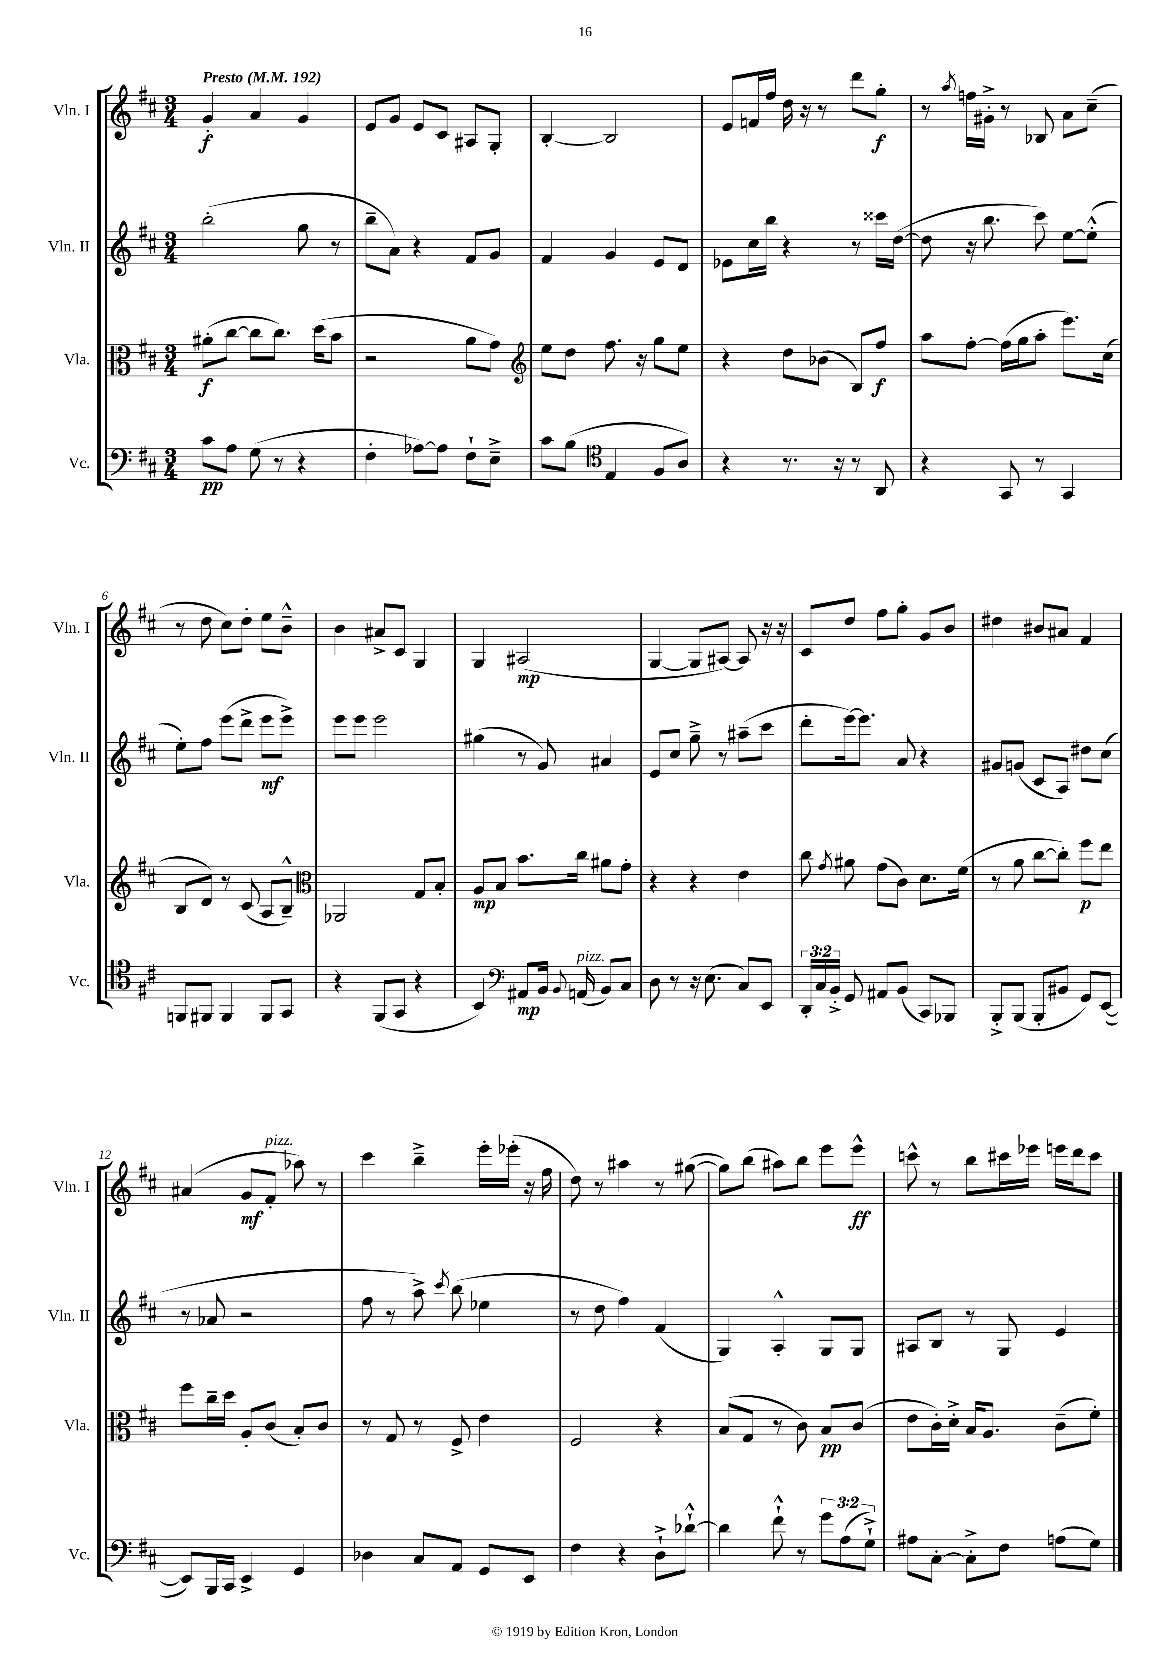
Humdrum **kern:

**kern	**kern	**kern	**kern
*staff4	*staff3	*staff2	*staff1
*clefF4	*clefC3	*clefG2	*clefG2
*k[f#c#]	*k[f#c#]	*k[f#c#]	*k[f#c#]
*M3/4	*M3/4	*M3/4	*M3/4
*MM192	*MM192	*MM192	*MM192
8c#	(8a#'	(2bb'	4g'
8A	[8cc#	.	.
(8G	8cc#]	.	4a
8r	8.cc#)	.	.
4r	.	8gg	4g
.	(16dd	.	.
.	8b	8r	.
=	=	=	=
4F#'	2r	8bb~	8e
.	.	8a)	8g
[8A-)	.	4r	8e
8A-]	.	.	8c#
8F#`	8a	8f#	8A#
8E~^	8g)	8g	8G'
=	=	=	=
*	*clefG2	*	*
8c#	8ee	4f#	[4B'
(8B	8dd	.	.
*clefC4	*	*	*
4E	8.ff#	4g	2B]
.	16r	.	.
8F#	8gg	8e	.
8A)	8ee	8d	.
=	=	=	=
4r	4r	8e-	8e
.	.	16cc#	16f
.	.	16bb	16ff#
8.r	8dd	4r	16dd
.	.	.	16r
.	(8b-	.	8r
16r	.	.	.
8r	8B)	8r	8ddd
8AA	8ff#	16ccc##	8gg'
.	.	([16dd	.
=	=	=	=
4r	8aa	8dd]	8r
.	.	.	8qaa
.	[8ff#'	16r	16ff
.	.	8.bb	16g#'^
8GG	(16ff#]	.	8r
.	16gg	.	.
8r	8aa'	8ccc#)	8B-
4GG	8.eee)	[8ee	8a
.	.	(8ee'^^]	(8cc#~
.	(16cc#	.	.
=	=	=	=
8FF	8B	8ee')	8r
8FF#	8d)	8ff#	8dd
4FF#	8r	(8eee	8cc#)
.	(8c#	8ddd^	8dd'
8FF#	8A	8eee	8ee
8GG	8B~^^)	8eee^)	8b~^^
=	=	=	=
*	*clefC3	*	*
4r	2AA-	8eee	4b
.	.	8eee	.
(8FF#	.	2eee	8a#^
8GG	.	.	8c#
4r	8G	.	4G
.	8B'	.	.
=	=	=	=
4BB)	8A	(4gg#	4G
.	8B	.	.
*clefF4	*	*	*
8AA#	8.b	8r	(2A#
16BB	.	8g)	.
8qqBB	.	.	.
(16AA	16cc#	.	.
8BB)	8a#	4a#	.
8C#	8g'	.	.
=	=	=	=
8D	4r	8e	[4G
8r	.	8cc#	.
16r	4r	8gg~^	8G]
(8.E	.	.	.
.	.	8r	[8A#)
8C#)	4e	(8aa#~	8A#]
8EE	.	8ccc#	16r
.	.	.	16r
=	=	=	=
24DD'	8cc#	8ddd'	8c#
24C#	.	.	.
24BB'^	.	.	.
.	8qg	.	.
8GG	8a#	[16eee)	8dd
.	.	8.eee]	.
8AA#	(8g	.	8ff#
(8BB	8c#)	8a	8gg'
8CC#)	8.d	4r	8g
8BBB-	.	.	8b
.	(16f#	.	.
=	=	=	=
8BBB'^	8r	8g#	4dd#
(8BBB	8a	(8g	.
8BBB'	[8cc#	8c#	8b#
8BB#	8cc#'])	8A)	8a#
8GG)	8ff#	8dd#	4f#
([8EE	8ee	(8cc#	.
=	=	=	=
8EE])	8ff#	8r	(4a#
16BBB	16cc#~	8a-	.
16CC#	16dd	.	.
4EE^	8A'	2r	8g
.	(8c#	.	8f#'
4GG	8B')	.	8aa-)
.	8c#	.	8r
=	=	=	=
4D-	8r	8ff#	4ccc#
.	8G	8r	.
8C#	8r	8aa^)	4bb~^
.	.	8qccc#	.
8AA	8F#^	(8bb	.
8GG	4e	4ee-	16eee'
.	.	.	(16eee-'
8EE	.	.	16r
.	.	.	16ff#
=	=	=	=
4F#	2F#	8r	8dd)
.	.	8dd	8r
4r	.	4ff#)	4aa#
8D`^	4r	(4f#	8r
[8d-`^^	.	.	([8gg#
=	=	=	=
4d-]	(8B	4G)	8gg#])
.	8G	.	(8bb
8f#`^^	8r	4A'^^	8aa#)
8r	8c#)	.	8bb
12g	8B	8G	8eee
(12A	.	.	.
.	(8c#	8G	8eee^^
12G`^)	.	.	.
=	=	=	=
8A#	8e	8A#	8ccc^^
[8C#'	16c#')	8B	8r
.	16d'^	.	.
8C#'^]	16B	8r	8bb
.	8.A	.	.
8F#	.	8G	16ccc#
.	.	.	16eee-
(8A	(8c#~	4e	16eee
.	.	.	16ddd
8G)	8f#')	.	8ccc#
==	==	==	==
*-	*-	*-	*-
